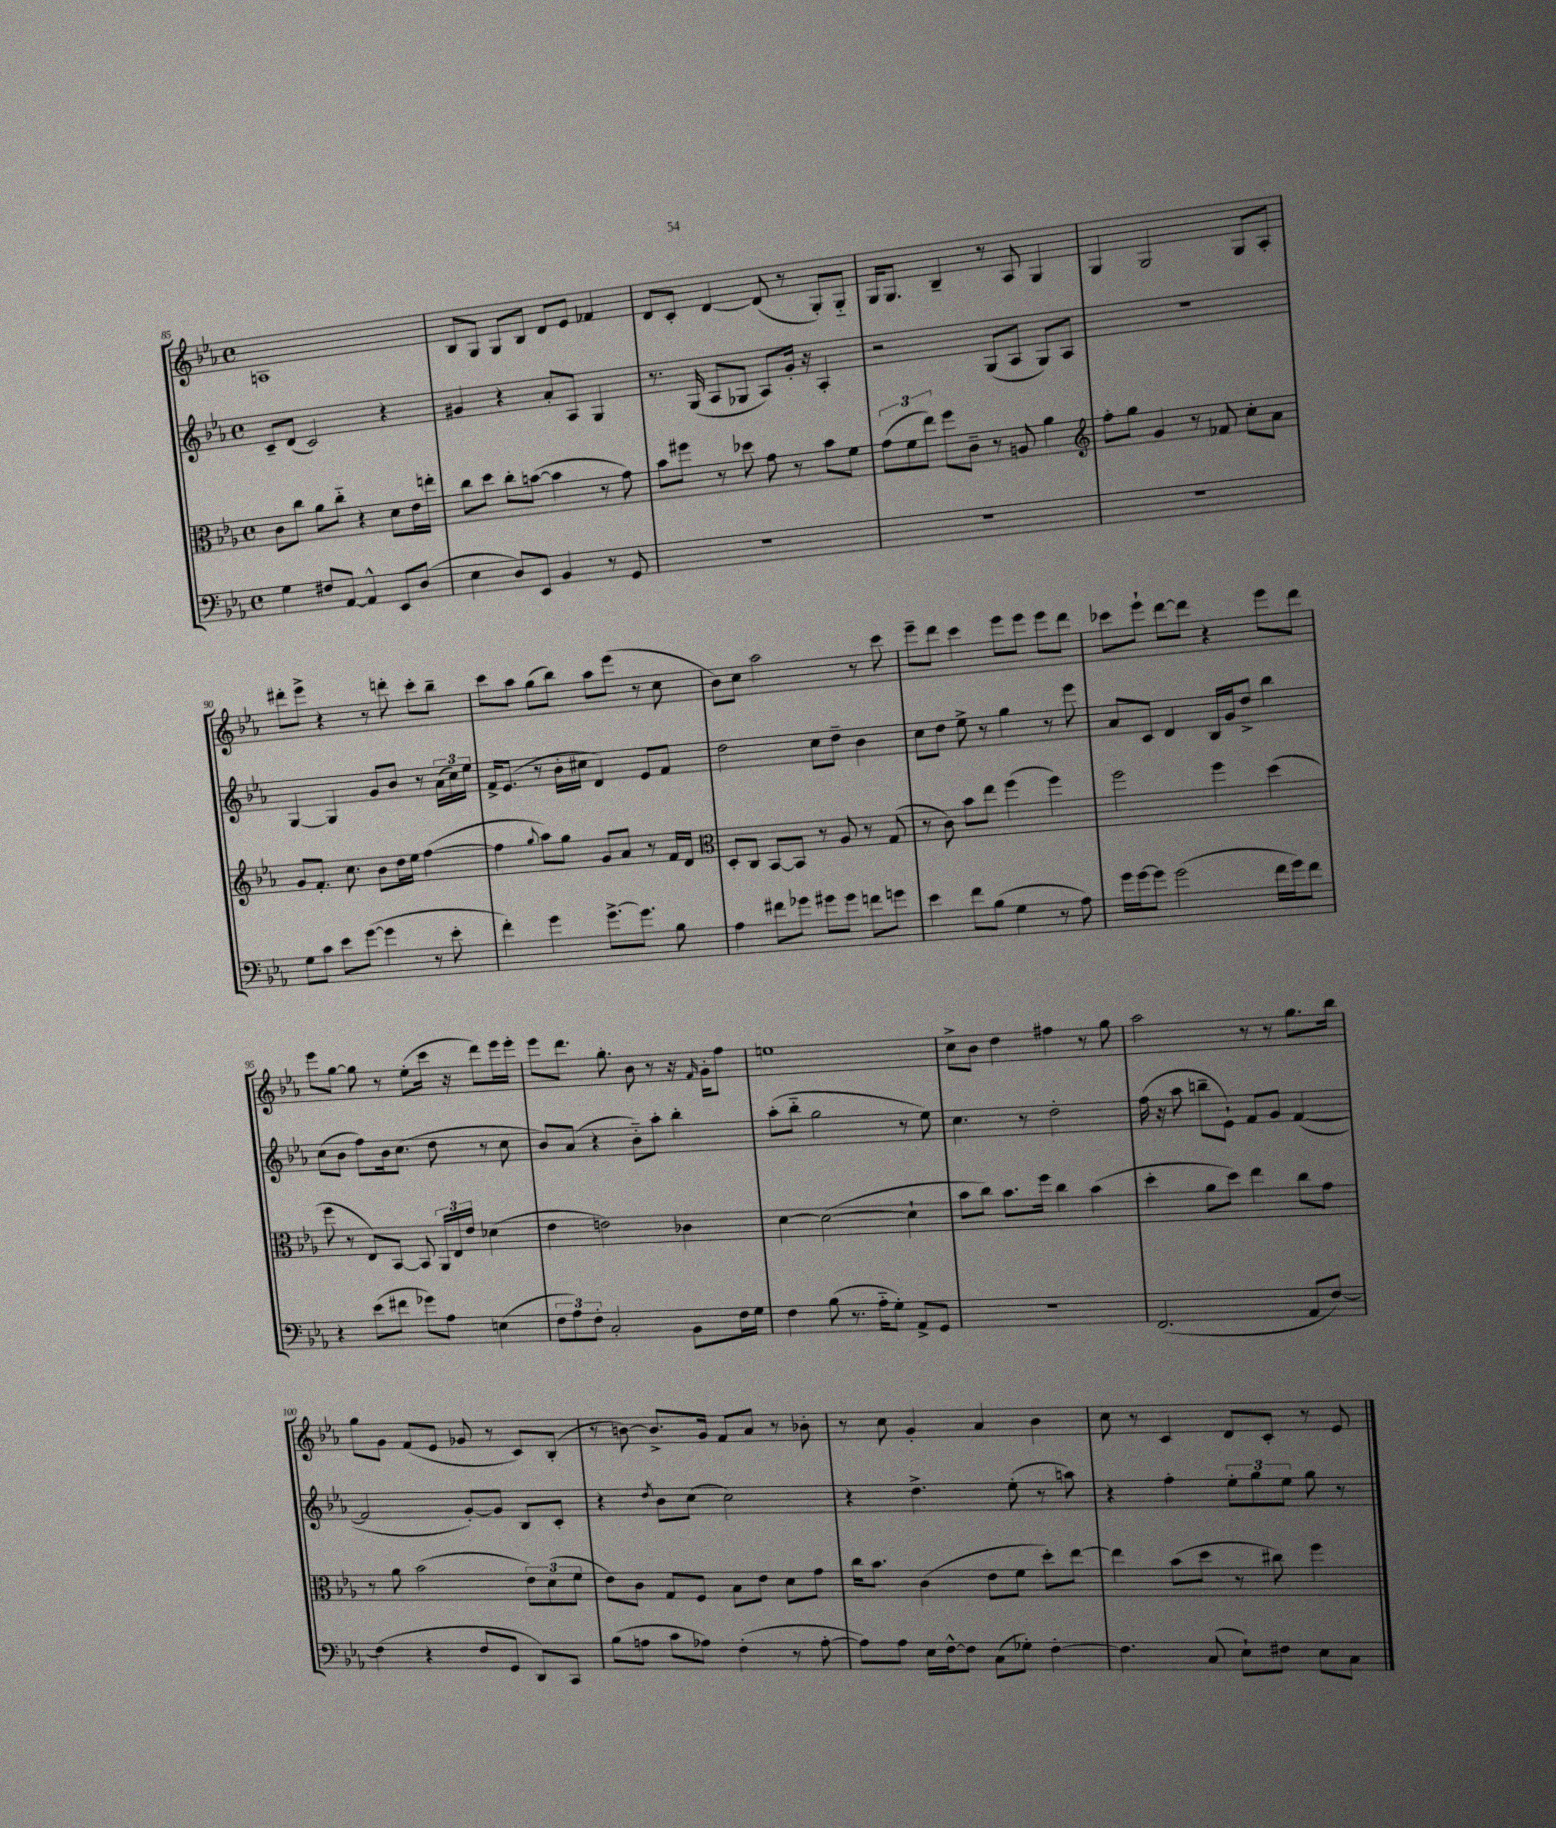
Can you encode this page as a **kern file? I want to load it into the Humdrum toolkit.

**kern	**kern	**kern	**kern
*staff4	*staff3	*staff2	*staff1
*clefF4	*clefC3	*clefG2	*clefG2
*k[b-e-a-]	*k[b-e-a-]	*k[b-e-a-]	*k[b-e-a-]
*M4/4	*M4/4	*M4/4	*M4/4
*met(c)	*met(c)	*met(c)	*met(c)
4G	8c	8c~	1A
.	8cc	(8d	.
8F#	8a-	2c)	.
[8AA-	8cc'~	.	.
4AA-^^]	4r	.	.
8EE-	8d	4r	.
(8D	16e-	.	.
.	16ee'	.	.
=	=	=	=
4E-	8cc	4g#	8B-
.	8dd	.	8G
8D)	8cc'	4r	8G
8EE-	([8b	.	8B-
4BB-	4b]	8a-'	8d
.	.	8A-	8e-
8r	8r	4G	4f-
8GG	8g)	.	.
=	=	=	=
1r	8b-	8.r	8d
.	8ff#	.	8c'
.	.	(16G	.
.	8r	8A-	[4d
.	8dd-	8G-	.
.	8g	8A-)	(8d]
.	8r	16g'	8r
.	.	16r	.
.	8b-	4A-'	8G')
.	8f	.	8G'~
=	=	=	=
1r	(12g	2r	16G
.	.	.	8.G
.	12f	.	.
.	12ee-)	.	.
.	8ff	.	4B-~
.	8c~	.	.
.	8r	(8G	8r
.	8A	8A-	8A-
.	4a-	8G)	4G
.	.	8A-	.
=	=	=	=
*	*clefG2	*	*
1r	8ff'	1r	4G
.	8gg	.	.
.	4g	.	2G
.	8r	.	.
.	8f-	.	.
.	8cc'	.	8G
.	8a-	.	8A-'
=	=	=	=
8G	8g	[4G	8ddd#'
8c	8.f'	.	8eee-^
8e-	.	4G]	4r
.	8.cc	.	.
([8g	.	.	.
4g]	8b-	8g	8r
.	16dd	8b-	8ddd'
.	16ee-	.	.
8r	([4ff	8r	8ccc'
8e-'	.	(24a-	8bb-~
.	.	24cc)	.
.	.	24ee-	.
=	=	=	=
4f')	4ff]	16f^	8ccc
.	.	(8.e-	.
.	.	.	8aa-
.	8qqgg	.	.
4g	8aa-)	8r	(8gg
.	8gg	16b-'	8bb-)
.	.	16cc#	.
[8.g^	8g	4d)	8aa-
.	8a-	.	(8eee-
8.g]	.	.	.
.	8r	8e-	8r
8B-	16f	8f	8cc
.	16d	.	.
=	=	=	=
*	*clefC3	*	*
4A-	8D'	2dd	8b-)
.	8C	.	8cc
8f#	[8BB-	.	2aa-
8g-	8BB-]	.	.
8g#	8r	8cc	.
8g#	8A-	8dd~	.
8f	8r	4b-	8r
8g	(8G	.	8ccc
=	=	=	=
4e-	8r	8cc	8eee-~
.	8c)	8dd	8ddd
8f	8b-	8ee-^	4ccc
(8B-	8ee-	8r	.
4G	(4ff	4gg	8eee-
.	.	.	8eee-
8r	4ff)	8r	8eee-
8A-)	.	8eee-	8ddd
=	=	=	=
16g	2ff	8a-	8ccc-
[16g	.	.	.
8g]	.	8c	8eee-`
(2g	.	4d	[8ddd
.	.	.	8ddd]
.	4ff	16B-	4r
.	.	16g	.
.	.	8dd^	.
16f	(4dd	4bb-	8eee-
16g)	.	.	.
8f	.	.	8ddd
=	=	=	=
4r	8ff	(8cc	8eee-
.	8r	8b-	[8gg
(8e-	8E-)	8ff)	8gg]
8f#	[8BB-	16b-	8r
.	.	(8.cc	.
8g-)	8BB-]	.	(8ee-'
8A-	24AA-	8dd	16ccc
.	24E-	.	.
.	.	.	16r
.	24e-	.	.
(4E	(4d-	8r	8ddd)
.	.	8cc	16eee-
.	.	.	16eee-'
=	=	=	=
12F	4e-	8b-)	8eee-
12A-)	.	.	.
.	.	(8a-	8.ddd
12F'	.	.	.
2C'	2e)	4r	.
.	.	.	8.gg'
.	.	8b-'~)	8b-
.	.	8aa-'	8r
8BB-	4c-	4bb-'	16r
.	.	.	16qqf
.	.	.	16g'
16F	.	.	8ff
16G	.	.	.
=	=	=	=
4F	[4d	(8aa-'	1ee
.	.	8bb-'~	.
(8B-	(2d_	2gg	.
8.r	.	.	.
16A-'~	.	.	.
8G')	.	.	.
8AA-^	4d`]	8r	.
8GG	.	8ee-)	.
=	=	=	=
1r	8b-	4.cc	8cc^
.	8cc)	.	8b-
.	8.b-	.	4dd
.	.	8r	.
.	16ff	.	.
.	4cc	2dd'	4ff#
.	(4b-	.	8r
.	.	.	8gg
=	=	=	=
(2.FF	4dd'	(16ff	2aa-
.	.	16r	.
.	.	8aa-	.
.	8a-	8bb~	.
.	8dd)	8e-`)	.
.	4ee-	8f	8r
.	.	8g	8r
8AA-	8cc	([4f	8.gg
[8F)	8g	.	.
.	.	.	16bb-
=	=	=	=
(4F]	8r	2f]	8gg
.	8a-	.	8g
4r	(2b-	.	(8f
.	.	.	8e-
8F	.	[8g')	8g-
8GG	.	8g]	8r
8DD)	12e-)	8B-	8c)
.	(12d	.	.
8CC	.	8c'	(8B-'
.	12f	.	.
=	=	=	=
(8B-	8e-)	4r	8r
8A	8c	.	[8b)
.	.	8qdd	.
8c	8G	8b-	8.b^]
8A-)	8F	(8cc	.
.	.	.	16g
(4F'	8B-	2cc)	8f
.	8e-	.	8a-
8r	8d	.	8r
[8A-'	8g	.	8b-'
=	=	=	=
8A-])	16cc	4r	8r
.	8.b-	.	.
8A-	.	.	8cc
16E-	(4c	4.dd^	4g'
[16F^^	.	.	.
8F]	.	.	.
(8C	8e-	.	4a-
8G-')	8f	(8ee-'	.
[4F'	8dd')	8r	4b-
.	[8ee-	8aa)	.
=	=	=	=
4.F]	4ee-]	4r	8cc
.	.	.	8r
.	(8b-	4ff'	4c
(8C	8dd	.	.
8E-`)	8r	12ee-'	8d
.	.	12gg	.
8F#	8cc#)	.	8c'
.	.	12ee-	.
8E-	4ff	8gg	8r
8C	.	8r	8e-
==	==	==	==
*-	*-	*-	*-
